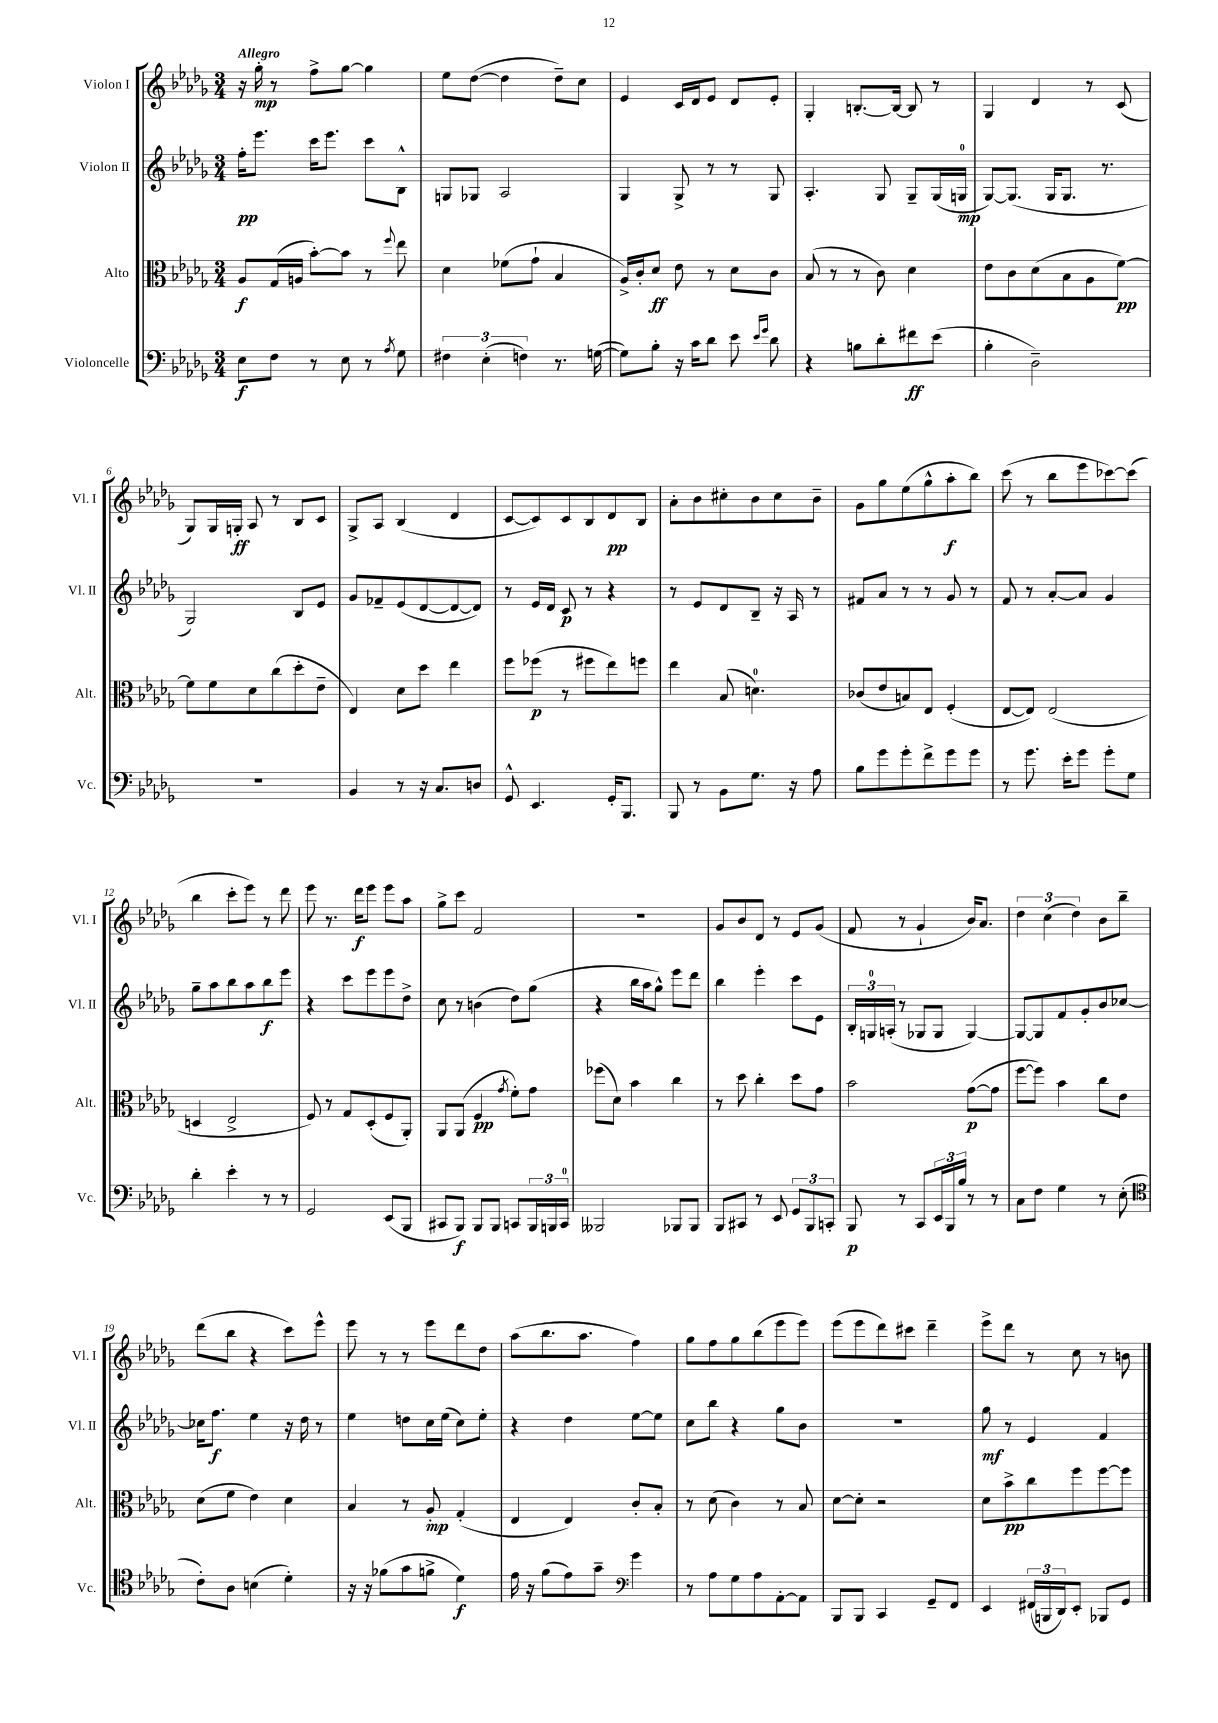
<<
\new StaffGroup <<
\new Staff = "s0" \with { instrumentName = "Violon I" shortInstrumentName = "Vl. I" } {
    \clef treble \key des \major \numericTimeSignature \time 3/4 \tempo "Allegro"
    r16 ges''16-.\mp r8 f''8-> ges''8~ ges''4 |
    ees''8 des''8~( des''4 des''8--) c''8 |
    ees'4 c'16 des'16 ees'8 des'8 ees'8-. |
    ges4-. b8.~-. b16~ b8 r8 |
    ges4 des'4 r8 c'8( |
    ges8) ges16 g16-.\ff aes8 r8 bes8 c'8 |
    ges8-> aes8 bes4( des'4 |
    c'8~ c'8) c'8 bes8 des'8\pp bes8 |
    aes'8-. bes'8 cis''8-. bes'8 cis''8 bes'8-- |
    ges'8 ges''8 ees''8( ges''8-^ aes''8-.\f bes''8) |
    c'''8( r8 bes''8 ees'''8 ces'''8~) ces'''8( |
    bes''4 c'''8-. ees'''8) r8 des'''8 |
    ees'''8 r8. des'''16\f ees'''8 ees'''8 aes''8 |
    ges''8-> c'''8 f'2 |
    R2. |
    ges'8 bes'8 des'8 r8 ees'8 ges'8( |
    f'8 r8 ges'4-! bes'16) aes'8. |
    \tuplet 3/2 { des''4 c''4( des''4) } bes'8 bes''8-- |
    des'''8( bes''8 r4 c'''8) ees'''8-^ |
    ees'''8 r8 r8 ees'''8 des'''8 des''8 |
    aes''8( bes''8. aes''8. f''4) |
    ges''8 f''8 ges''8 bes''8( ees'''8 ees'''8) |
    ees'''8( ees'''8 des'''8) cis'''8 des'''4-- |
    ees'''8-> des'''8 r8 c''8 r8 b'8 \bar "|." |
}
\new Staff = "s1" \with { instrumentName = "Violon II" shortInstrumentName = "Vl. II" } {
    \clef treble \key des \major \numericTimeSignature \time 3/4
    f''16-.\pp ees'''8. c'''16 ees'''8. c'''8 bes8-^ |
    g8 ges8 aes2 |
    ges4 ges8-> r8 r8 ges8 |
    aes4.-. ges8 ges8-- ges16( g16-0\mp |
    ges8~) ges8.( ges16 ges8. r8. |
    ges2) bes8 ees'8 |
    ges'8 fes'8-- ees'8( des'8~ des'8~ des'8) |
    r8 ees'16 des'16 c'8\p r8 r4 |
    r8 ees'8 des'8 bes8-- r16 aes16 r8 |
    fis'8 aes'8 r8 r8 ges'8 r8 |
    f'8 r8 aes'8~-. aes'8 ges'4 |
    ges''8-- aes''8 bes''8 aes''8 bes''8\f ees'''8 |
    r4 c'''8 ees'''8 ees'''8 des''8-> |
    c''8 r8 b'4( des''8) ges''8( |
    r4 bes''16 aes''16 ges''8-^) ees'''8 des'''8 |
    bes''4 ees'''4-. c'''8 ees'8 |
    \tuplet 3/2 { bes16-. g16-0 a16-.( } r8 ges8 ges8 ges4~) |
    ges8~ ges8 f'8 ges'8-. bes'8 ces''8~ |
    ces''16 f''8.\f ees''4 r16 des''16 r8 |
    ees''4 d''8 c''16 ees''16( c''8) ees''8-. |
    r4 des''4 ees''8~ ees''8 |
    c''8 bes''8 r4 ges''8 bes'8 |
    R2. |
    ges''8\mf r8 ees'4 f'4 \bar "|." |
}
\new Staff = "s2" \with { instrumentName = "Alto" shortInstrumentName = "Alt." } {
    \clef alto \key des \major \numericTimeSignature \time 3/4
    aes8\f ges16( a16 bes'8~-.) bes'8 r8 \appoggiatura { f''8 } ees''8 |
    des'4 fes'8( ges'8-! bes4 |
    aes16->) c'16-. des'8\ff ees'8 r8 des'8 c'8 |
    bes8( r8 r8 c'8) des'4 |
    ees'8 c'8 des'8( bes8 aes8 f'8~\pp) |
    f'8 f'8 des'8 c''8( des''8-. ees'8-- |
    ees4) des'8 des''8 ees''4 |
    f''8 fes''8\p( r8 fis''8 ees''8) f''8 |
    ees''4 bes8( d'4.-0) |
    ces'8( ees'8 b8) ees8 f4-.( |
    ees8~ ees8) ees2( |
    d4 ees2-> |
    f8) r8 ges8 des8-.( f8 aes,8-.) |
    aes,8 aes,8( f4\pp \acciaccatura { ges'8 } f'8-.) ges'8 |
    fes''8( des'8) bes'4 c''4 |
    r8 des''8 c''4-. des''8 ges'8 |
    bes'2 ges'8~\p( ges'8 |
    f''8~ f''8) bes'4 c''8 ees'8 |
    des'8( f'8 ees'4) des'4 |
    bes4 r8 aes8-.\mp ges4-.( |
    ees4 ees4) c'8-. bes8-. |
    r8 des'8( c'4) r8 bes8 |
    des'8~ des'8-. r2 |
    des'8 bes'8->\pp c''8 f''8 f''8~ f''8 \bar "|." |
}
\new Staff = "s3" \with { instrumentName = "Violoncelle" shortInstrumentName = "Vc." } {
    \clef bass \key des \major \numericTimeSignature \time 3/4
    ees8\f f8 r8 ees8 r8 \acciaccatura { aes8 } ges8 |
    \tuplet 3/2 { fis4 ees4-.( f4) } r8. g16~( |
    g8) bes8-. r16 c'16 des'8 ees'8 \grace { ees'16 ges'16 } des'8 |
    r4 b8 des'8-. fis'8\ff ees'8( |
    bes4-. des2--) |
    R2. |
    bes,4 r8 r16 c8. d8 |
    ges,8-^ ees,4. ges,16-. bes,,8. |
    bes,,8 r8 bes,8 ges8. r16 aes8 |
    bes8 ges'8 ges'8-. f'8-> ges'8 ges'8 |
    r8 ges'8. ees'16-. ges'8 ges'8-. ges8 |
    des'4-. ees'4-. r8 r8 |
    ges,2 ees,8( bes,,8 |
    cis,8 bes,,8\f) bes,,8 bes,,8 c,8 \tuplet 3/2 { bes,,16 b,,16 c,16-0 } |
    beses,,2 bes,,8 bes,,8 |
    bes,,8 cis,8 r8 ees,8 \tuplet 3/2 { ges,8 bes,,8 c,8-. } |
    bes,,8\p r8 c,8 \tuplet 3/2 { ees,16 bes,,16 bes16 } r8 r8 |
    c8 f8 ges4 r8 ees8-.( |
    \clef tenor c'8-.) aes8 b4( des'4-.) |
    r16 r16 fes'8( ges'8 f'8-> des'4\f) |
    ees'16 r16 f'8( ees'8) ges'8-- \clef bass ges'4 |
    r8 aes8 ges8 aes8 aes,8~-. aes,8 |
    bes,,8 bes,,8 c,4 ges,8-- f,8 |
    ees,4 \tuplet 3/2 { fis,16( b,,16 des,16) } ees,8-. bes,,8 ges,8 \bar "|." |
}
>>
>>
